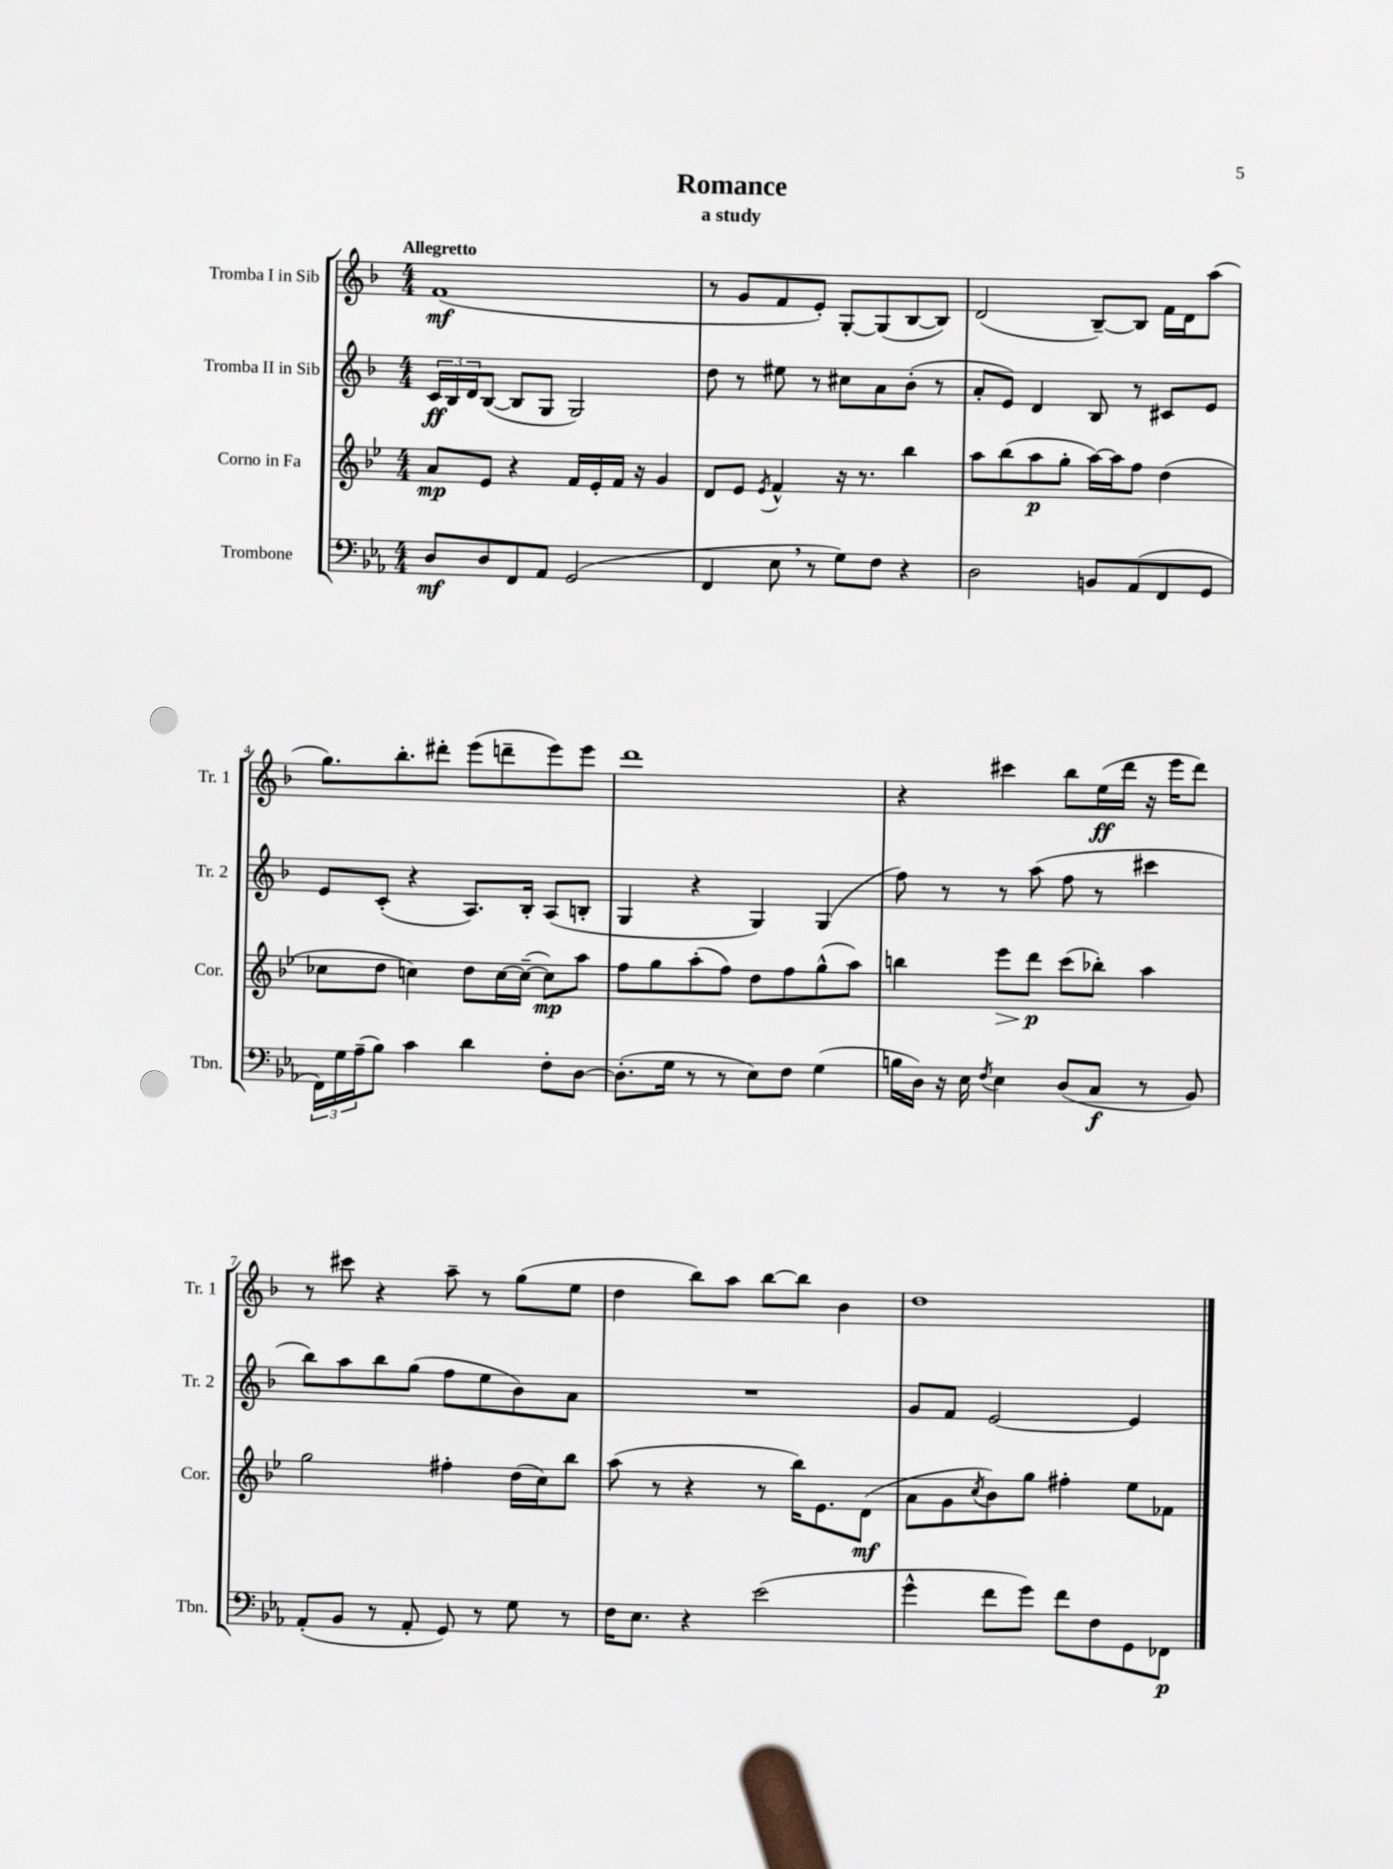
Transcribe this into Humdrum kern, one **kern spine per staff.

**kern	**dynam	**kern	**dynam	**kern	**dynam	**kern	**dynam
*part4	*part4	*part3	*part3	*part2	*part2	*part1	*part1
*staff4	*staff4	*staff3	*staff3	*staff2	*staff2	*staff1	*staff1
*I"Trombone	*	*I"Corno in Fa	*	*I"Tromba II in Sib	*	*I"Tromba I in Sib	*
*I'Tbn.	*	*I'Cor.	*	*I'Tr. 2	*	*I'Tr. 1	*
*clefF4	*	*clefG2	*	*clefG2	*	*clefG2	*
*k[b-e-a-]	*	*k[b-e-]	*	*k[b-]	*	*k[b-]	*
*M4/4	*	*M4/4	*	*M4/4	*	*M4/4	*
=1	=1	=1	=1	=1	=1	=1	=1
!	!	!	!	!	!	!LO:TX:a:B:t=Allegretto	!
8D/L	mf	8a/L	mp	24c/LL	ff	(1f	mf
.	.	.	.	24B-/	.	.	.
.	.	.	.	24d/J	.	.	.
8D/	.	8e-/J	.	([8B-/J	.	.	.
8FF/	.	4r	.	8B-/L]	.	.	.
8AA-/J	.	.	.	8G/J	.	.	.
(2GG/	.	16f/LL	.	2G/)	.	.	.
.	.	16e-'/	.	.	.	.	.
.	.	16f/JJ	.	.	.	.	.
.	.	16r	.	.	.	.	.
.	.	4g/	.	.	.	.	.
=2	=2	=2	=2	=2	=2	=2	=2
4FF/	.	8d/L	.	8dd\	.	8r	.
.	.	8e-/J	.	8r	.	8g/L	.
.	.	8qe-/	.	.	.	.	.
8E-,\	.	4f^^/	.	8ee#X\	.	8f/	.
8r	.	.	.	8r	.	8e'/J)	.
8G\L)	.	16r	.	8cc#X\L	.	[8G'/L	.
.	.	8.r	.	.	.	.	.
8F\J	.	.	.	8a\	.	(8G/]	.
4r	.	4bb-\	.	(8b-'\J	.	[8B-/	.
.	.	.	.	8r	.	8B-/J])	.
=3	=3	=3	=3	=3	=3	=3	=3
2D\	.	8aa\L	.	8a'/L	.	(2d/	.
.	.	(8bb-\	.	8e/J)	.	.	.
.	.	8aa\	p	4d/	.	.	.
.	.	8gg'\J	.	.	.	.	.
8BBn/L	.	[16aa\LL)	.	8B-/	.	[8B-~/L)	.
.	.	16aa\J]	.	.	.	.	.
(8AA-/	.	8ff\J	.	8r	.	8B-/J]	.
8FF/	.	(4dd\	.	8c#X/L	.	16f\LL	.
.	.	.	.	.	.	16d\J	.
8GG/J	.	.	.	8e/J	.	(8aa\J	.
!!LO:LB:g=z
=4	=4	=4	=4	=4	=4	=4	=4
24FF\LL)	.	8cc-X\L	.	8e/L	.	8.gg\L)	.
24G\	.	.	.	.	.	.	.
(24A-~\J	.	.	.	.	.	.	.
8B-\J)	.	8dd\J	.	(8c'/J	.	.	.
.	.	.	.	.	.	8.bb-'\	.
4c\	.	4ccn\)	.	4r	.	.	.
.	.	.	.	.	.	8ddd#X'\J	.
4d\	.	8dd\L	.	8.A/L)	.	(8eee\L	.
.	.	[16cc\L	.	.	.	8dddn~\	.
.	.	(16cc~\JJ_	.	16B-'/Jk	.	.	.
8F'\L	.	8cc\L])	mp	(8A/L	.	8eee\)	.
[8D\J	.	8aa\J	.	8Bn'/J	.	8eee\J	.
=5	=5	=5	=5	=5	=5	=5	=5
(8.D'\L]	.	8ff\L	.	4G/	.	1ddd	.
.	.	8gg\	.	.	.	.	.
16G\Jk	.	.	.	.	.	.	.
8r	.	(8aa'\	.	4r	.	.	.
8r	.	8ff\J)	.	.	.	.	.
8E-\L)	.	8dd\L	.	4G/)	.	.	.
8F\J	.	8ff\	.	.	.	.	.
(4G\	.	(8gg^^\	.	(4G/	.	.	.
.	.	8aa\J)	.	.	.	.	.
=6	=6	=6	=6	=6	=6	=6	=6
16Bn\LL	.	4bbn\	.	8ff\)	.	4r	.
16D\JJ)	.	.	.	.	.	.	.
16r	.	.	.	8r	.	.	.
16E-\	.	.	.	.	.	.	.
8qF/	.	.	.	.	.	.	.
!	!	!	!LO:HP:b	!	!	!	!
4E-\	.	8eee-\L	>	8r	.	4ccc#X\	.
.	.	8ddd\J	p	(8aa\	.	.	.
(8D/L	.	(8ccc\L	]	8ff\	.	8bb-\L	.
8C/J	f	8bb-X'\J)	.	8r	.	(16ee\L	ff
.	.	.	.	.	.	16ddd\JJ	.
8r	.	4aa\	.	4ccc#X\	.	16r	.
.	.	.	.	.	.	16eee\KL	.
8BB-/)	.	.	.	.	.	8ddd\J)	.
!!LO:LB:g=z
=7	=7	=7	=7	=7	=7	=7	=7
(8AA-'/L	.	2gg\	.	8bb-\L)	.	8r	.
8BB-/J	.	.	.	8aa\	.	8ccc#X\	.
8r	.	.	.	8bb-\	.	4r	.
8AA-'/	.	.	.	(8gg\J	.	.	.
8GG/)	.	4ff#X'\	.	8ff\L	.	8aa~\	.
8r	.	.	.	8ee\	.	8r	.
8G\	.	(16dd\LL	.	8b-\)	.	(8gg\L	.
.	.	16cc\J)	.	.	.	.	.
8r	.	8bb-\J	.	8a\J	.	8ee\J	.
=8	=8	=8	=8	=8	=8	=8	=8
16F\KL	.	(8aa\	.	1r	.	4dd\	.
8.E-\J	.	.	.	.	.	.	.
.	.	8r	.	.	.	.	.
4r	.	4r	.	.	.	8bb-\L)	.
.	.	.	.	.	.	8aa\J	.
(2e-\	.	8r	.	.	.	[8bb-\L	.
.	.	16bb-\KL)	.	.	.	8bb-\J]	.
.	.	8.e-\	.	.	.	.	.
.	.	.	.	.	.	4b-\	.
.	.	(8d\J	mf	.	.	.	.
=9	=9	=9	=9	=9	=9	=9	=9
4g^^\	.	8a\L	.	8g/L	.	1dd	.
.	.	8g\	.	8f/J	.	.	.
.	.	8qcc/	.	.	.	.	.
8f\L	.	8b-\)	.	[2e/	.	.	.
8g\J)	.	8gg\J	.	.	.	.	.
8f\L	.	4ff#X'\	.	.	.	.	.
8F\	.	.	.	.	.	.	.
8GG\	.	8ee-\L	.	4e/]	.	.	.
8FF-X\J	p	8f-X\J	.	.	.	.	.
==	==	==	==	==	==	==	==
*-	*-	*-	*-	*-	*-	*-	*-
